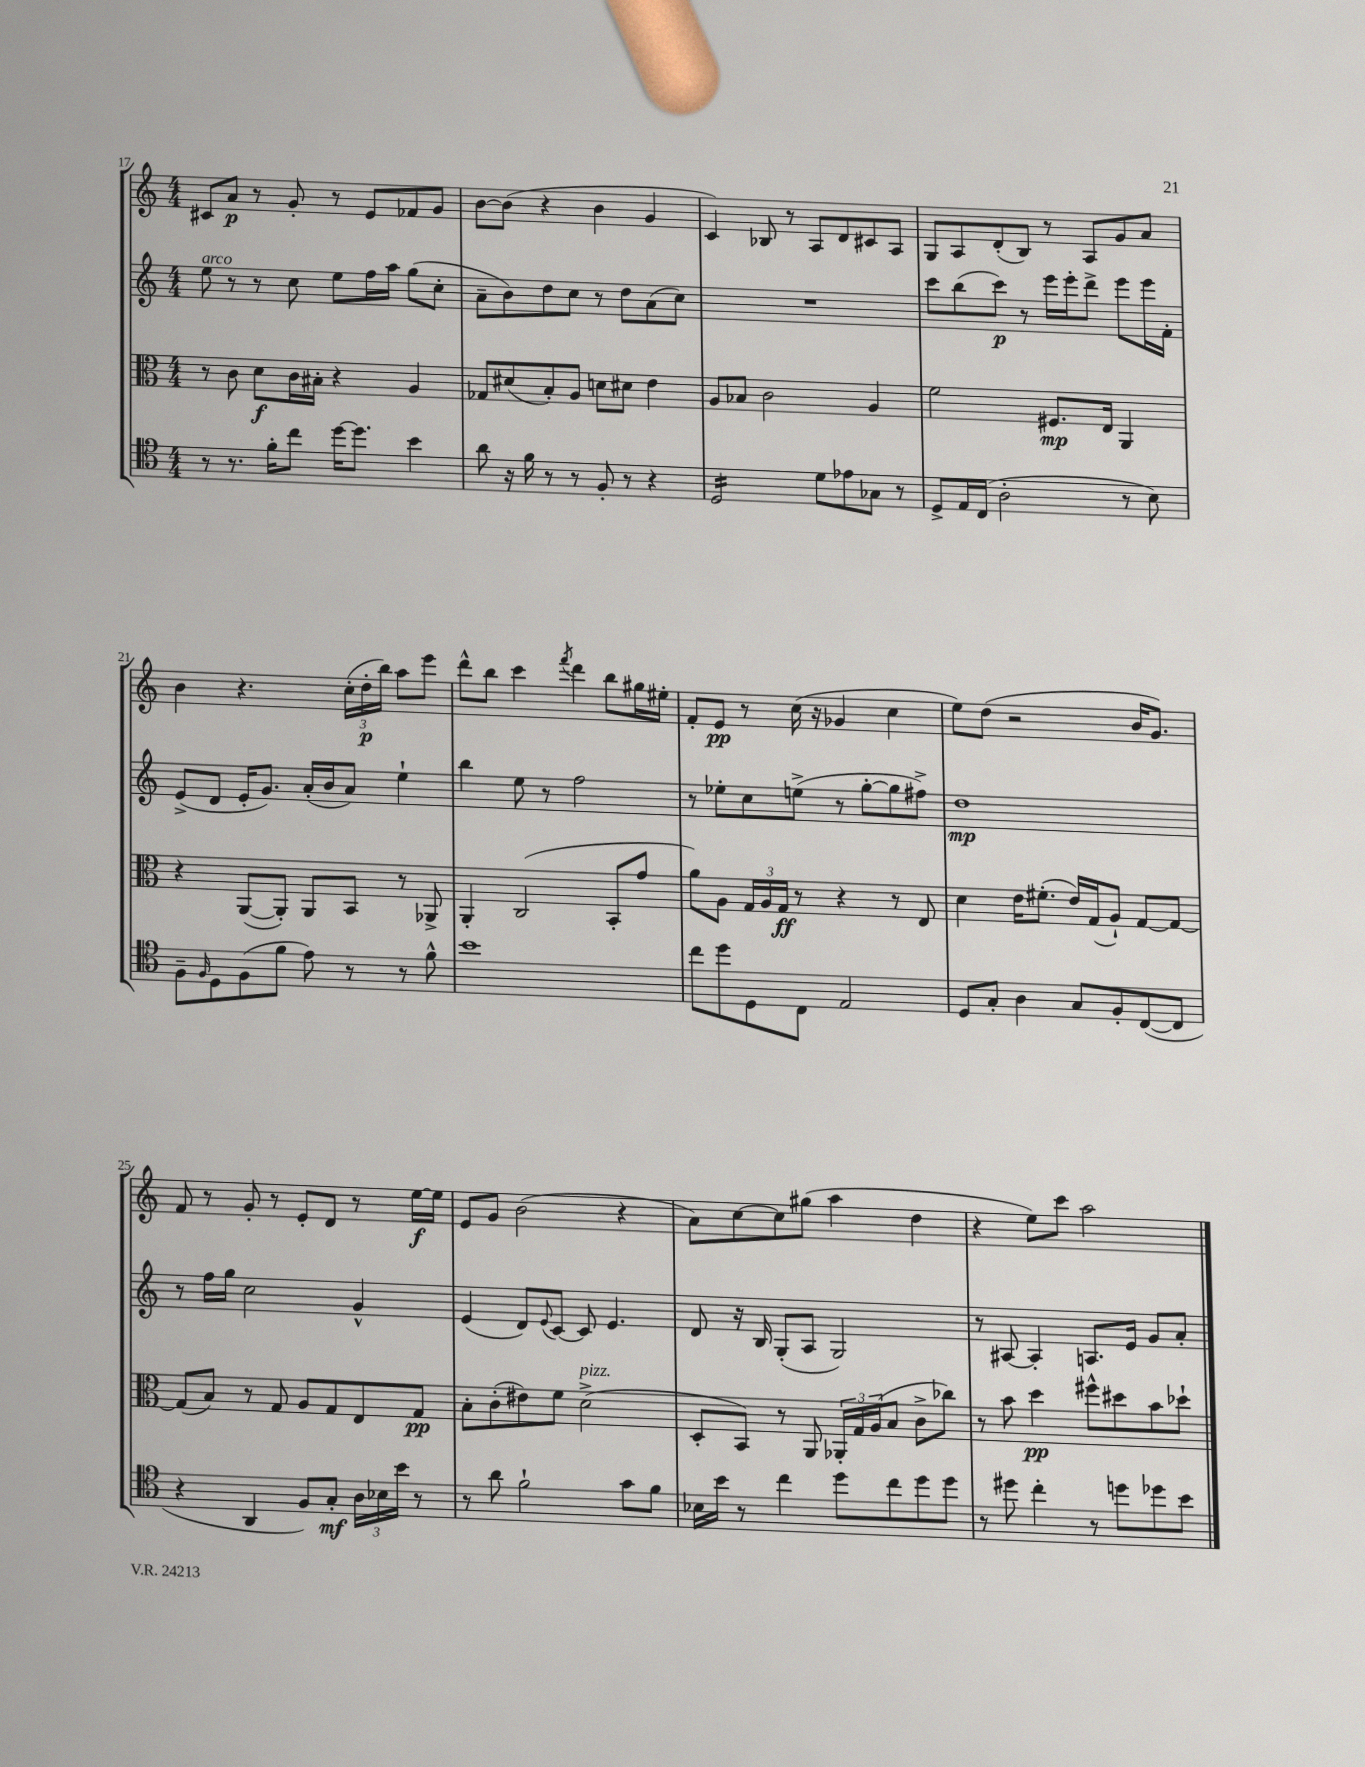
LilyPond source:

<<
\new StaffGroup <<
\new Staff = "s0" {
    \clef treble \key c \major \numericTimeSignature \time 4/4
    cis'8 a'8\p r8 g'8-. r8 e'8 fes'8 g'8 |
    b'8~ b'8( r4 b'4 g'4 |
    c'4) bes8 r8 a8 d'8 cis'8 a8 |
    g8 a8 d'8-.( b8) r8 a8 g'8 a'8 |
    b'4 r4. \tuplet 3/2 { c''16-.( d''16-.\p b''16) } a''8 e'''8 |
    d'''8-^ b''8 c'''4 \acciaccatura { f'''8 } d'''4 b''8 gis''16 eis''16-. |
    f'8-. e'8\pp r8 c''16( r16 ges'4 c''4 |
    e''8) d''8( r2 b'16 g'8.) |
    f'8 r8 g'8-. r8 e'8-. d'8 r8 e''16~\f e''16 |
    e'8 g'8 b'2( r4 |
    a'8) c''8~ c''8 gis''8( a''4 d''4 |
    r4 e''8) c'''8 a''2 \bar "|." |
}
\new Staff = "s1" {
    \clef treble \key c \major \numericTimeSignature \time 4/4
    e''8^\markup { \italic "arco" } r8 r8 c''8 e''8 f''16 a''16 g''8( c''8-. |
    a'8-- b'8) d''8 c''8 r8 d''8 a'8( c''8) |
    R1 |
    c'''8 b''8( c'''8\p) r8 e'''16 e'''16-. d'''8-> e'''8 e'''16 f'16-. |
    e'8->( d'8 e'16-. g'8.) a'16-.( b'16 a'8) e''4-! |
    b''4 e''8 r8 f''2 |
    r8 ees''8-. c''8 e''8->( r8 g''8~-. g''8 fis''8->) |
    d''1\mp |
    r8 f''16 g''16 c''2 g'4-^ |
    e'4( d'8) \appoggiatura { e'8 } c'8~ c'8 e'4. |
    d'8 r16 b16 g8-.( a8 g2) |
    r8 ais8~ ais4-. a8. e'16 g'8 a'8-. \bar "|." |
}
\new Staff = "s2" {
    \clef alto \key c \major \numericTimeSignature \time 4/4
    r8 c'8 d'8\f c'16 bis16-. r4 a4 |
    ges8 dis'8( b8-.) a8 d'8 dis'8 e'4 |
    a8 bes8 c'2 a4 |
    f'2 fis8.\mp e16 a,4 |
    r4 a,8~( a,8-.) a,8 b,8 r8 aes,8-> |
    a,4-. c2( b,8-. g'8 |
    a'8) a8 \tuplet 3/2 { g16 a16 g16\ff } r8 r4 r8 e8 |
    d'4 e'16 fis'8.-.( e'16) g16( a8-!) g8~ g8~ |
    g8( b8) r8 g8 a8 g8 e8 g8\pp |
    b8-. c'8-.( eis'8) f'8 d'2->^\markup { \italic "pizz." }( |
    d8-. b,8) r8 a,8 \tuplet 3/2 { aes,16-. g16 a16( } b8 c'8-> ces''8) |
    r8 b'8 d''4\pp fis''8-^ dis''8 b'8 des''8-! \bar "|." |
}
\new Staff = "s3" {
    \clef tenor \key c \major \numericTimeSignature \time 4/4
    r8 r8. f'16-. c''8 d''16~ d''8. b'4 |
    a'8 r16 f'16 r8 r8 f8-. r8 r4 |
    d2:16 d'8 ees'8 ges8 r8 |
    d8-> e16 c16( a2-. r8 b8) |
    f8-- \grace { f16 } d8 f8( f'8 e'8) r8 r8 f'8-^ |
    b'1 |
    c''8 d''8 d8 c8 e2 |
    d8 g8-. a4 g8 f8-. c8~( c8 |
    r4 a,4 f8) g8-.\mf \tuplet 3/2 { a16 bes16 b'16 } r8 |
    r8 a'8 f'2-! g'8 f'8 |
    bes16 b'16 r8 c''4 d''8 c''8 d''8 d''8 |
    r8 dis''8 c''4-. r8 d''8 des''8 b'8 \bar "|." |
}
>>
>>
\layout { \context { \Score currentBarNumber = #17 } }
